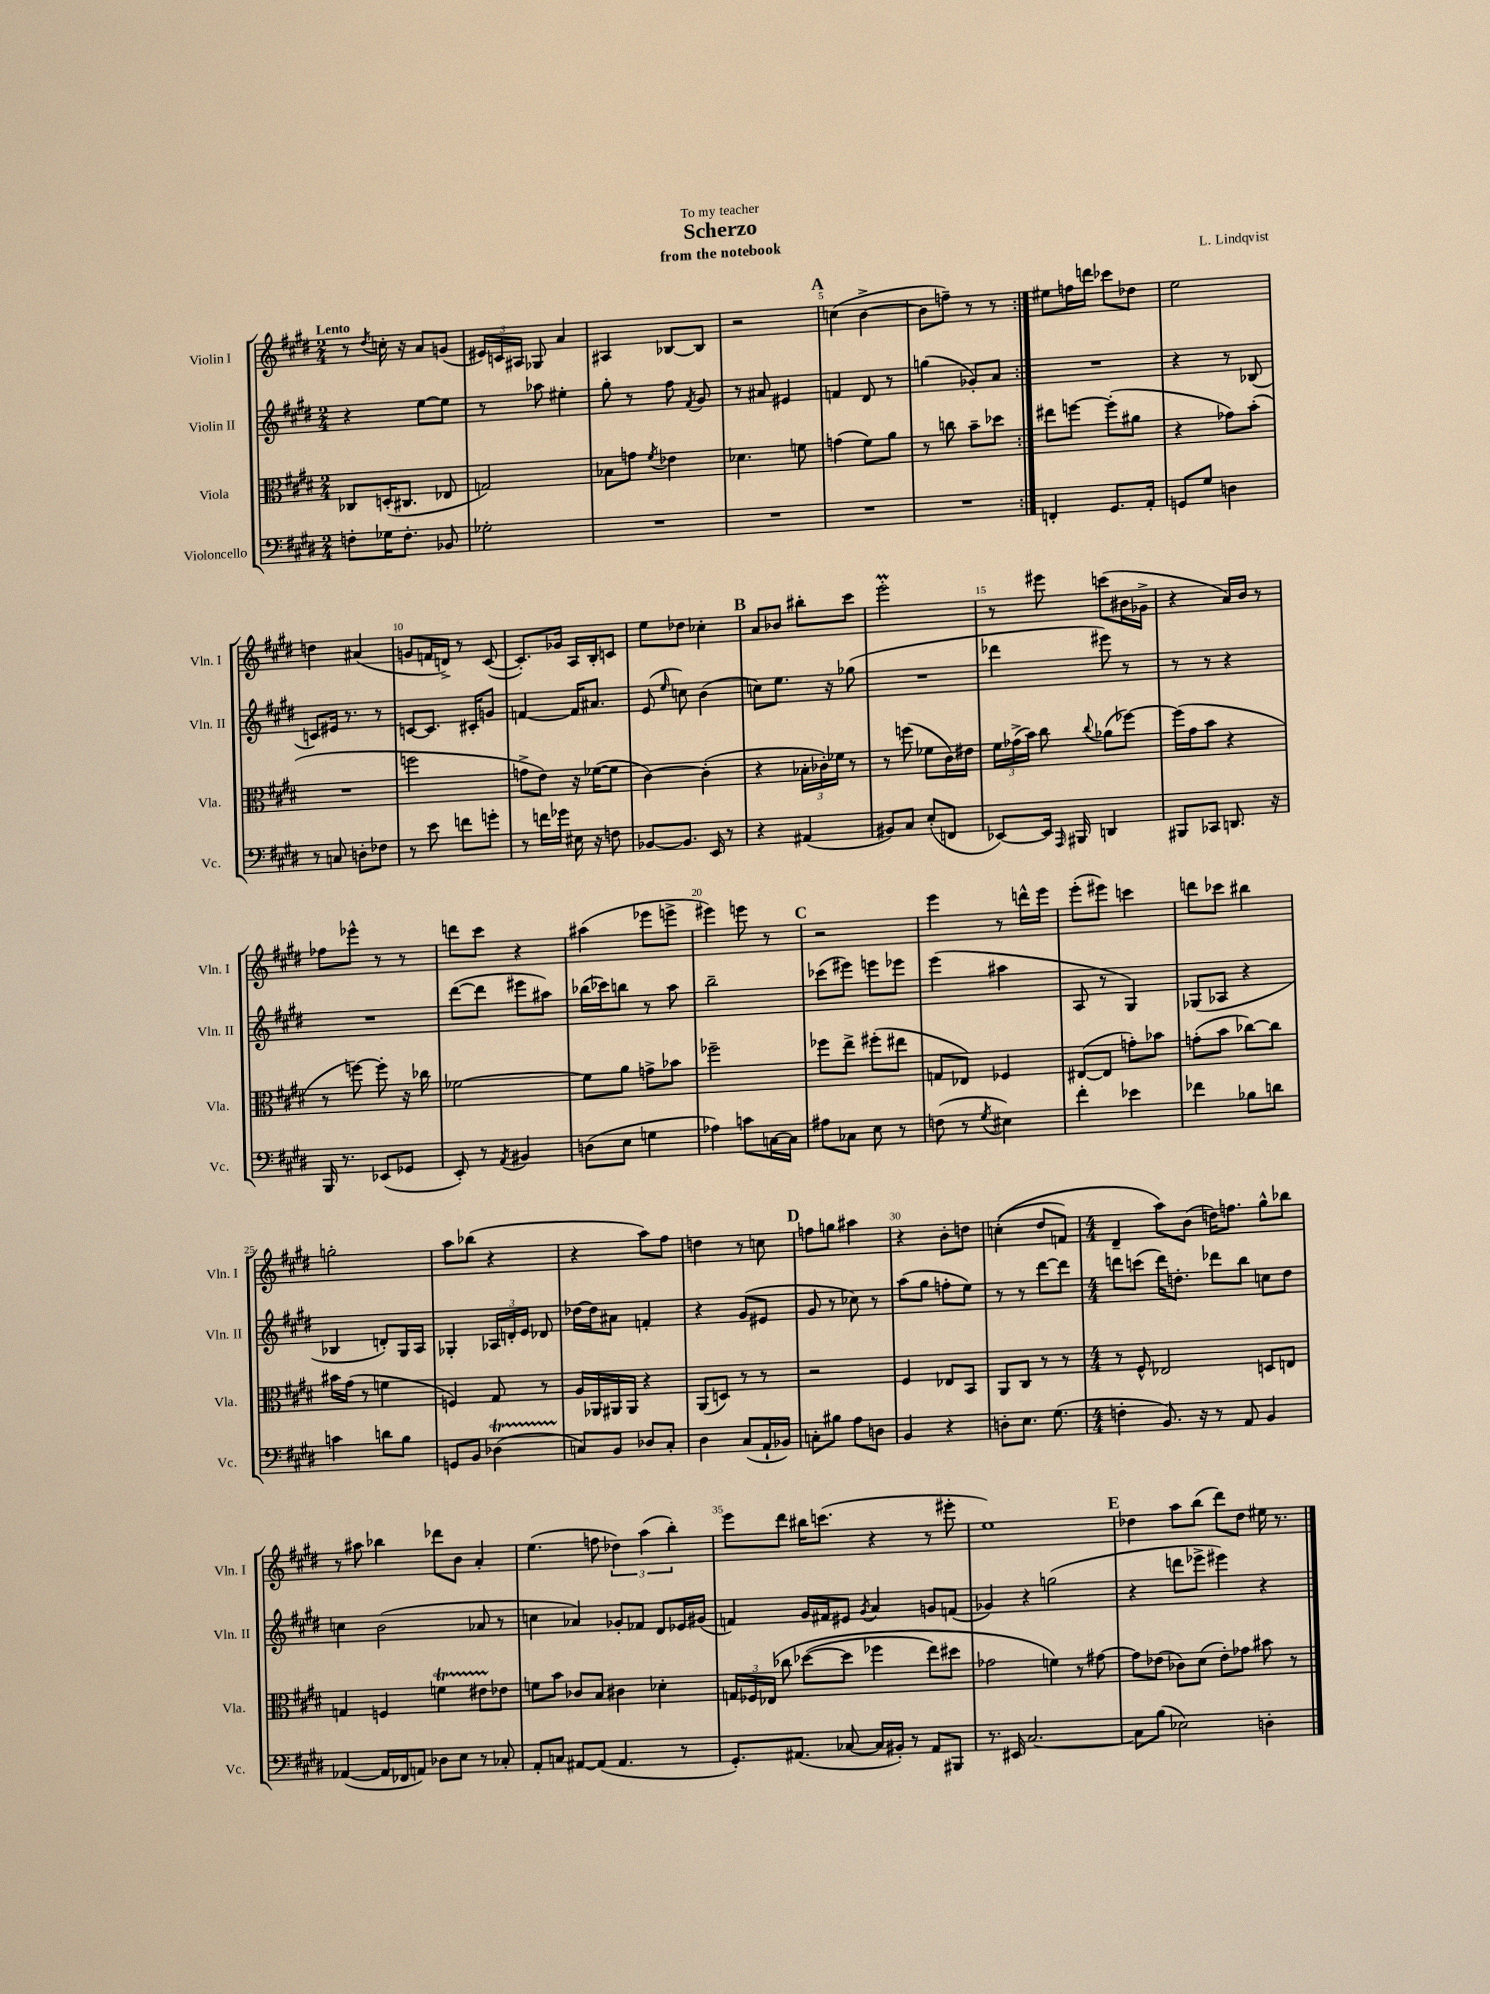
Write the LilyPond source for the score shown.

\header { title = "Scherzo" composer = "L. Lindqvist" subtitle = "from the notebook" dedication = "To my teacher" }
<<
\new StaffGroup <<
\new Staff = "s0" \with { instrumentName = "Violin I" shortInstrumentName = "Vln. I" } {
    \clef treble \key e \major \numericTimeSignature \time 2/4 \tempo "Lento"
    \autoBeamOff \repeat volta 2 { r8 \acciaccatura { dis''8 } c''16-. r16 a'8[ g'8]( |
    \tuplet 3/2 { eis'16[) c'16 ais16] } ges8 a'4 |
    ais4 bes8[~ bes8] |
    r2 |
    \mark \markup { \bold "A" } c''4( b'4~-> |
    b'8[ f''8]--) r8 r8 | }
    eis''8[ f''16 d'''16] ces'''8[ des''8] |
    e''2 |
    d''4 ais'4( |
    g'8[ f'16 d'16]->) r8 cis'8~( |
    cis'8.[-.) ges'16] a16[ b16-. c'8] |
    e''8[ des''8] ces''4-. |
    \mark \markup { \bold "B" } a'8[ bes'8] bis''8[-. cis'''8] |
    e'''2-.\prall |
    r8 eis'''8 c'''8[( bis'16 ges'16]-> |
    r4 a'16[) b'16] r8 |
    fes''8[ ees'''8]-^ r8 r8 |
    d'''8[ cis'''8] r4 |
    ais''4( ees'''8[ e'''8]-> |
    eis'''4) e'''8 r8 |
    \mark \markup { \bold "C" } r2 |
    e'''4 r8 d'''16[-^ e'''16] |
    e'''8[-.( eis'''8]) c'''4 |
    d'''8[ ces'''8] bis''4 |
    g''2-. |
    a''8[ bes''8]( r4 |
    r4 a''8[) fis''8] |
    d''4 r8 c''8 |
    \mark \markup { \bold "D" } f''8[ g''8] ais''4 |
    r4 b'8[-. d''8] |
    c''4-.(\( dis''8[ f'8]) |
    \numericTimeSignature \time 4/4 dis'4-- a''8[\) b'8]( d''16[) f''8.] gis''8[-^ bes''8] |
    r8 ais''8 bes''4 des'''8[ b'8] a'4-. |
    e''4.( f''8 \tuplet 3/2 { des''4) a''4( b''4-.) } |
    e'''8[ dis'''8] bis''16[ c'''8.]( r4 r8 eis'''8-. |
    e''1) |
    \mark \markup { \bold "E" } des''4 a''8[ b''8]( dis'''8[) des''8] eis''16 r8. \bar "|." |
}
\new Staff = "s1" \with { instrumentName = "Violin II" shortInstrumentName = "Vln. II" } {
    \clef treble \key e \major \numericTimeSignature \time 2/4
    \autoBeamOff \repeat volta 2 { r4 e''8[~ e''8] |
    r8 aes''8 eis''4-. |
    gis''8-. r8 fis''8 \acciaccatura { fis'8 } gis'8 |
    r8 ais'8 eis'4 |
    \mark \markup { \bold "A" } f'4 dis'8 r8 |
    g''4( ges'8[-.) a'8] | }
    R2 |
    r4 r8 bes8( |
    c'8[) eis'16] r8. r8 |
    c'8[~ c'8.] cis'16[-. g'8] |
    f'4~ f'16[ ais'8.] |
    e'8( \grace { e''16 } c''8) b'4( |
    \mark \markup { \bold "B" } c''8[) e''8.] r16 ges''8( |
    R2 |
    des'''4 eis'''8) r8 |
    r8 r8 r4 |
    R2 |
    dis'''8[~( dis'''8] eis'''8[ ais''8]) |
    bes''16[( ces'''16) b''8] r8 a''8 |
    b''2-- |
    \mark \markup { \bold "C" } ces'''8[( eis'''8]) e'''8[ ees'''8] |
    e'''4( ais''4 |
    a8 r8 gis4) |
    ges8[( aes8] r4 |
    bes4 d'8[-.) gis16 a16] |
    ges4-. \tuplet 3/2 { aes16[ d'16-. e'16] } des'8 |
    des''16[~ des''16 ais'8] f'4-. |
    r4 gis'8[( eis'8] |
    \mark \markup { \bold "D" } gis'8 r8 ces''8) r8 |
    a''8[( gis''8] f''8[-. e''8]) |
    r8 r8 dis'''8[~ dis'''8] |
    \numericTimeSignature \time 4/4 d'''8[ c'''8]( d'''16[) d''8.]-. des'''8[ b''8] c''8[ d''8] |
    c''4 b'2( aes'8 r8 |
    c''4 aes'4) ges'8[-. fes'8] dis'8[ ees'16 gis'16]( |
    f'4) gis'16[ fis'16 eis'8] \acciaccatura { gis'8 } a'4 g'8[ f'8]( |
    ges'4) r4 g''2( |
    \mark \markup { \bold "E" } r4 d'''8[ ees'''8]-> eis'''4) r4 \bar "|." |
}
\new Staff = "s2" \with { instrumentName = "Viola" shortInstrumentName = "Vla." } {
    \clef alto \key e \major \numericTimeSignature \time 2/4
    \autoBeamOff \repeat volta 2 { ces8[ d16-.( cis8.] ees8 |
    g2) |
    bes8[ g'8] \acciaccatura { fis'8 } ees'4 |
    des'4. f'8 |
    \mark \markup { \bold "A" } g'4( fis'8[) a'8] |
    r8 c''8 b'8[-- des''8] | }
    eis''8[ f''8]~ f''8[-.( ais'8] |
    r4 ges'8[) b'8]-.( |
    R2 |
    f''2 |
    g'8[-> e'8]) r16 fes'16[~( fes'8] |
    cis'4~) cis'4-.( |
    \mark \markup { \bold "B" } r4 \tuplet 3/2 { bes16[-. ces'16-.) fes'16] } r8 |
    r8 f''8( fes'8[ cis'16) eis'16] |
    \tuplet 3/2 { fis'16[ ges'16->( b'16]) } cis''8 \appoggiatura { cis''8 } aes'8[( fes''8]~) |
    fes''16[( gis'16 b'8] r4 |
    r8 f''8~) f''8-. r16 ces''16 |
    fes'2~ |
    fes'8[ a'8] g'8[-> bes'8] |
    fes''2-- |
    \mark \markup { \bold "C" } fes''8[ e''8]-> fis''8[-.( eis''8] |
    g8[ ees8]) fes4 |
    eis8[~( eis8] g'8[-.) bes'8] |
    g'8[-.( b'8] ces''8[~) ces''8] |
    bis'16[ gis'16]( r8 f'4 |
    f4) gis8 r8 |
    a16[ aes,16 ais,16 ais,16] r4 |
    a,8[( d8]) r8 r8 |
    \mark \markup { \bold "D" } r2 |
    fis4 ees8[ b,8] |
    a,8[ cis8] r8 r8 |
    \numericTimeSignature \time 4/4 r8 fis8-^ ees2 d8[ e8] |
    g4 f4 f'4\startTrillSpan eis'8[ ees'8]\stopTrillSpan |
    f'8[ b'8] ces'8[ b8] cis'4 des'4-. |
    \tuplet 3/2 { g16[ fes16 ees16]\( } ces''8 des''8[~( des''8] fes''4 e''8[) dis''8] |
    ges'2 f'4\) r8 gis'8~ |
    \mark \markup { \bold "E" } gis'8[ ees'8]( ces'8[) dis'8]( ees'8[-.) ges'8] bis'8 r8 \bar "|." |
}
\new Staff = "s3" \with { instrumentName = "Violoncello" shortInstrumentName = "Vc." } {
    \clef bass \key e \major \numericTimeSignature \time 2/4
    \autoBeamOff \repeat volta 2 { f8[-. ges16 f8.]-. bes,8 |
    ges2-. |
    R2 |
    R2 |
    \mark \markup { \bold "A" } R2 |
    R2 | }
    f,4-. gis,8.[ a,16]-. |
    g,8[ gis8] d4 |
    r8 c8 d8[-. fes8] |
    r8 e'8 f'8[ g'8]-. |
    r8 f'16[ ges'16] eis16 r16 f8 |
    bes,8[~ bes,8.] e,16 r8 |
    \mark \markup { \bold "B" } r4 ais,4( |
    bis,8[) cis8] e8[-.( f,8] |
    ees,8[~) ees,16] \grace { a,,16 } bis,,16 d,4 |
    bis,,8[ ces,8] d,8. r16 |
    b,,16 r8. ees,8[( ges,8] |
    e,8-.) r8 \acciaccatura { a,8 } bis,4 |
    d8[( e8] g4 |
    aes4) c'8[ c16~ c16] |
    \mark \markup { \bold "C" } ais8[ ces8] e8 r8 |
    f8( r8 \acciaccatura { gis8 } eis4) |
    fis'4-. ees'4 |
    fes'4 bes8[ d'8] |
    c'4 d'8[ b8] |
    g,8[ b,8] des4\startTrillSpan( |
    c8[\stopTrillSpan) b,8] des8[ c8]-. |
    dis4 cis8[( a,16-! bes,16]) |
    \mark \markup { \bold "D" } c8[-. bis8] a8[ d8] |
    b,4 r4 |
    d8[-. e8.] gis8.( |
    \numericTimeSignature \time 4/4 f4-. b,8.) r16 r8 a,8 b,4 |
    aes,4~( aes,16[ fes,16 a,8]) des8[ e8] r8 ces8-. |
    a,8[-. c8] ais,8[~ ais,8]( ais,4. r8 |
    gis,8.[-.) ais,8.]( ces8~ ces16[ bis,16]-.) r8 ais,8[ bis,,8] |
    r8. eis,16 cis2.~ |
    \mark \markup { \bold "E" } cis8[ b8]( ees2) d4-. \bar "|." |
}
>>
>>
\layout { \context { \Score \override BarNumber.break-visibility = ##(#f #t #t) barNumberVisibility = #(every-nth-bar-number-visible 5) } }
